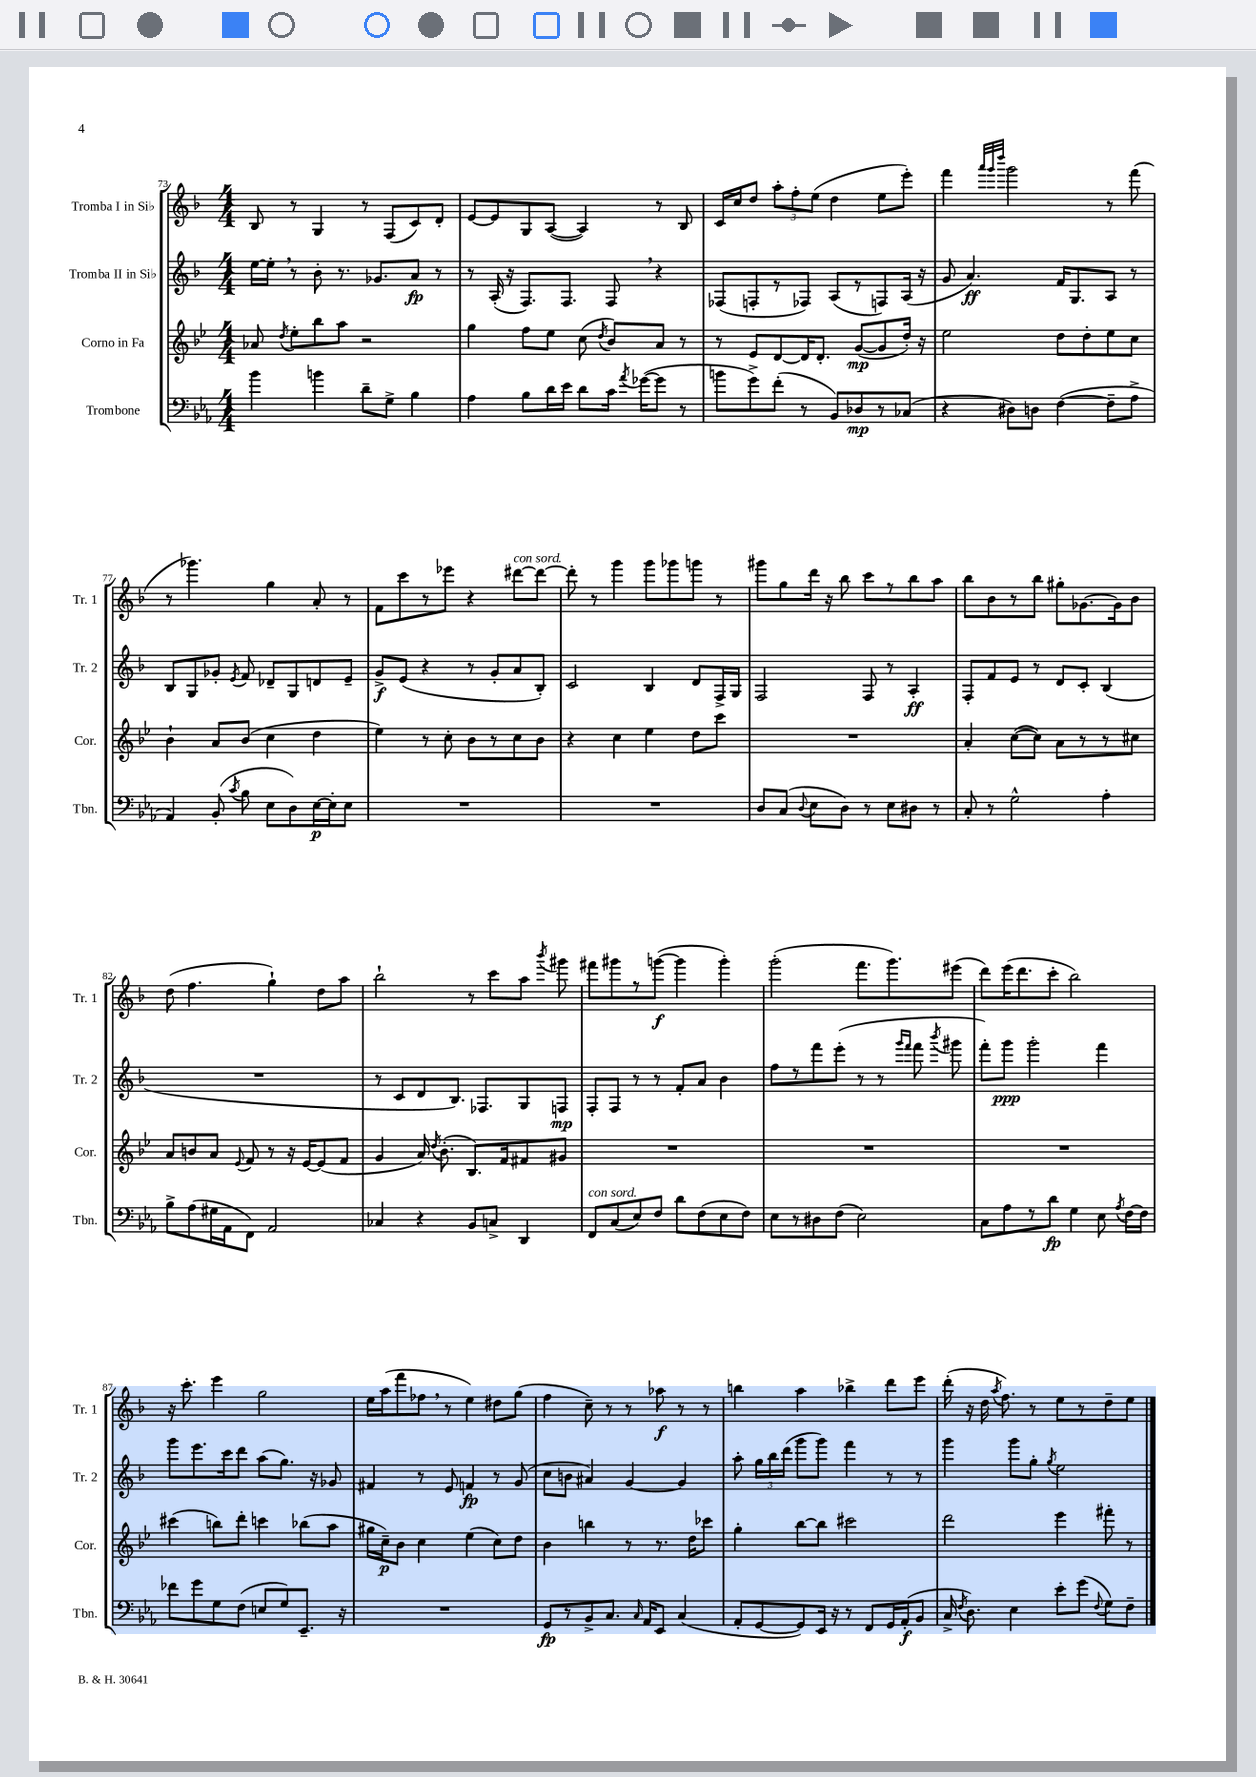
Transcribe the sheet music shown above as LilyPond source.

<<
\new StaffGroup <<
\new Staff = "s0" \with { instrumentName = "Tromba I in Sib" shortInstrumentName = "Tr. 1" } {
    \clef treble \key f \major \numericTimeSignature \time 4/4
    \autoBeamOff bes8 r8 g4 r8 f8[( c'8) d'8]-. |
    e'8[~ e'8 g8 a8]~( a4) r8 bes8 |
    c'16[ c''16 d''8] \tuplet 3/2 { a''8[-. f''8-. e''8]( } d''4 e''8[ e'''8]-.) |
    f'''4 \grace { a'''32[ g'''32 d''''32] } g'''2 r8 f'''8( |
    r8 ges'''4.) g''4 a'8-. r8 |
    f'8[ c'''8 r8 ees'''8] r4 dis'''8[~^\markup { \italic "con sord." } dis'''8]~ |
    dis'''8-. r8 g'''4 g'''8[ ges'''8 g'''8] r8 |
    gis'''8[ g''8 d'''16] r16 bes''8 c'''8[ r8 bes''8 a''8] |
    bes''8[ bes'8 r8 bes''8] gis''8[-. ges'8.~ ges'16 bes'8] |
    d''8( f''4. g''4-!) d''8[ a''8] |
    bes''2-! r8 c'''8[ a''8] \acciaccatura { bes'''8 } gis'''8 |
    fis'''8[ gis'''8 r8 g'''8]~\f( g'''4 g'''4-.) |
    g'''2-.( f'''8.[ g'''8.) eis'''8]( |
    d'''8[) e'''16( d'''8. c'''8]-. bes''2) |
    r16 c'''8.-. e'''4 g''2 |
    e''16[ a''16( f'''8 fes''8] \breathe r8 e''4) dis''8[ g''8]( |
    f''4 c''8--) r8 r8 aes''8\f r8 r8 |
    b''4 a''4 bes''4-> d'''8[ e'''8] |
    d'''16-.( r16 d''16 \acciaccatura { a''8 } f''8.) r8 e''8[ r8 d''8-- e''8] \bar "|." |
}
\new Staff = "s1" \with { instrumentName = "Tromba II in Sib" shortInstrumentName = "Tr. 2" } {
    \clef treble \key f \major \numericTimeSignature \time 4/4
    \autoBeamOff e''16[~ e''16]-. \breathe r8 bes'8-. r8. ges'8.[ a'8]\fp r8 |
    r8 a16-.( r16 f8.[) f8.] f8 \breathe r4 |
    fes8[( f8-. r8 fes8]) a8[( r8 f8) a16]( r16 |
    g'8 a'4.\ff) f'16[ g8. a8] r8 |
    bes8[ g8 ges'8]-. \acciaccatura { e'8 } f'8 des'8[-- g8 d'8 e'8]-- |
    g'8[->\f e'8]( r4 r8 g'8[-. a'8 bes8]-.) |
    c'2 bes4 d'8[ f16-> g16] |
    f2 f8 r8 a4-.\ff |
    f8[-. f'8 e'8] r8 d'8[ c'8]-. bes4( |
    R1 |
    r8 c'8[ d'8 bes8.]) fes8.[ g8 f8]\mp |
    f8[-. f8] r8 r8 f'8[-. a'8] bes'4 |
    f''8[ r8 f'''8 e'''8]-.( r8 r8 \grace { g'''16[ f'''16] } f'''8 \acciaccatura { bes'''8 } gis'''8 |
    f'''8[-.) g'''8]\ppp g'''2-. f'''4 |
    g'''8[ e'''8. c'''16 d'''8] a''8[( g''8.]) r16 ges'8 |
    fis'4 r8 e'8 f'4\fp r8 g'8( |
    c''8[ b'8] ais'4) g'4~ g'4 |
    a''8-. \tuplet 3/2 { g''16[ bes''16 d'''16]( } g'''8[ g'''8]) f'''4 r8 r8 |
    g'''4 g'''8[ g''8]-. \acciaccatura { g''8 } e''2 \bar "|." |
}
\new Staff = "s2" \with { instrumentName = "Corno in Fa" shortInstrumentName = "Cor." } {
    \clef treble \key bes \major \numericTimeSignature \time 4/4
    \autoBeamOff aes'8 \acciaccatura { d''8 } ees''8[-. bes''8 a''8] r2 |
    g''4 f''8[ ees''8] c''8( \acciaccatura { d''8 } bes'8[) a'8] r8 |
    r8 ees'8[ d'8~ d'16 d'8.]-. g'8[~\mp( g'8 d''16]-.) r16 |
    ees''2 d''8[ d''8-. ees''8 c''8] |
    bes'4-! a'8[ bes'8]( c''4 d''4 |
    ees''4) r8 c''8-. bes'8[ r8 c''8 bes'8] |
    r4 c''4 ees''4 d''8[ c'''8] |
    R1 |
    a'4-. c''8[~( c''8]) a'8[ r8 r8 cis''8] |
    a'8[ b'8 a'8] \appoggiatura { ees'8 } f'8 r8 r16 ees'16[~ ees'8( f'8] |
    g'4 a'16) \acciaccatura { d''8 } bes'8.-.( bes8.[) f'16 fis'8 gis'8] |
    R1 |
    R1 |
    R1 |
    cis'''4( b''8[) d'''8]-. c'''4 bes''8[( a''8] |
    gis''16[ c''16--\p) bes'8] c''4 ees''4( c''8[) d''8] |
    bes'4 b''4 r8 r8. d''16[ ces'''8] |
    g''4-. bes''8[~ bes''8] cis'''2 |
    d'''2 ees'''4 fis'''8-. r8 \bar "|." |
}
\new Staff = "s3" \with { instrumentName = "Trombone" shortInstrumentName = "Tbn." } {
    \clef bass \key ees \major \numericTimeSignature \time 4/4
    \autoBeamOff bes'4 b'4 d'8[-- g8]-> bes4 |
    aes4 bes8[ d'16 ees'16] d'8[ c'16] \acciaccatura { aes'8 } ges'16[~( ges'8] r8 |
    b'8[ g'8->) f'8]-.( r8 bes,8[) des8\mp r8 ces8]( |
    r4 dis8[) d8] f4~( f8[-- aes8]-> |
    aes,4) bes,8-.( \acciaccatura { c'8 } bes8 ees8[ d8) ees16~\p ees16-. ees8] |
    R1 |
    R1 |
    d8[ c8]( \appoggiatura { d8 } ees8[ d8]) r8 ees8[ dis8] r8 |
    c8-. r8 g2-^ aes4-. |
    bes8[-> aes8( gis16 aes,16 f,8]) aes,2 |
    ces4 r4 bes,8[ c8]-> d,4 |
    f,8[^\markup { \italic "con sord." } c8( ees8) f8] d'8[ f8( ees8 f8]) |
    ees8[ r8 dis8 f8]( ees2) |
    c8[ aes8 r8 d'8]\fp g4 ees8 \acciaccatura { aes8 } f16[~ f16] |
    fes'8[ g'8 g8 f8]( e8[ g8) ees,8.]-- r16 |
    R1 |
    g,8[\fp r8 bes,8-> c8.] \grace { c16 } aes,16[ ees,8] c4( |
    aes,8[-. g,8~ g,8) ees,16] r16 r8 f,8[ g,16 aes,16-.\f( bes,8] |
    c16-> \acciaccatura { f8 } d8.) ees4 ees'8[-. g'8]( \appoggiatura { f8 } g8[) f8]-- \bar "|." |
}
>>
>>
\layout { \context { \Score currentBarNumber = #73 } }
